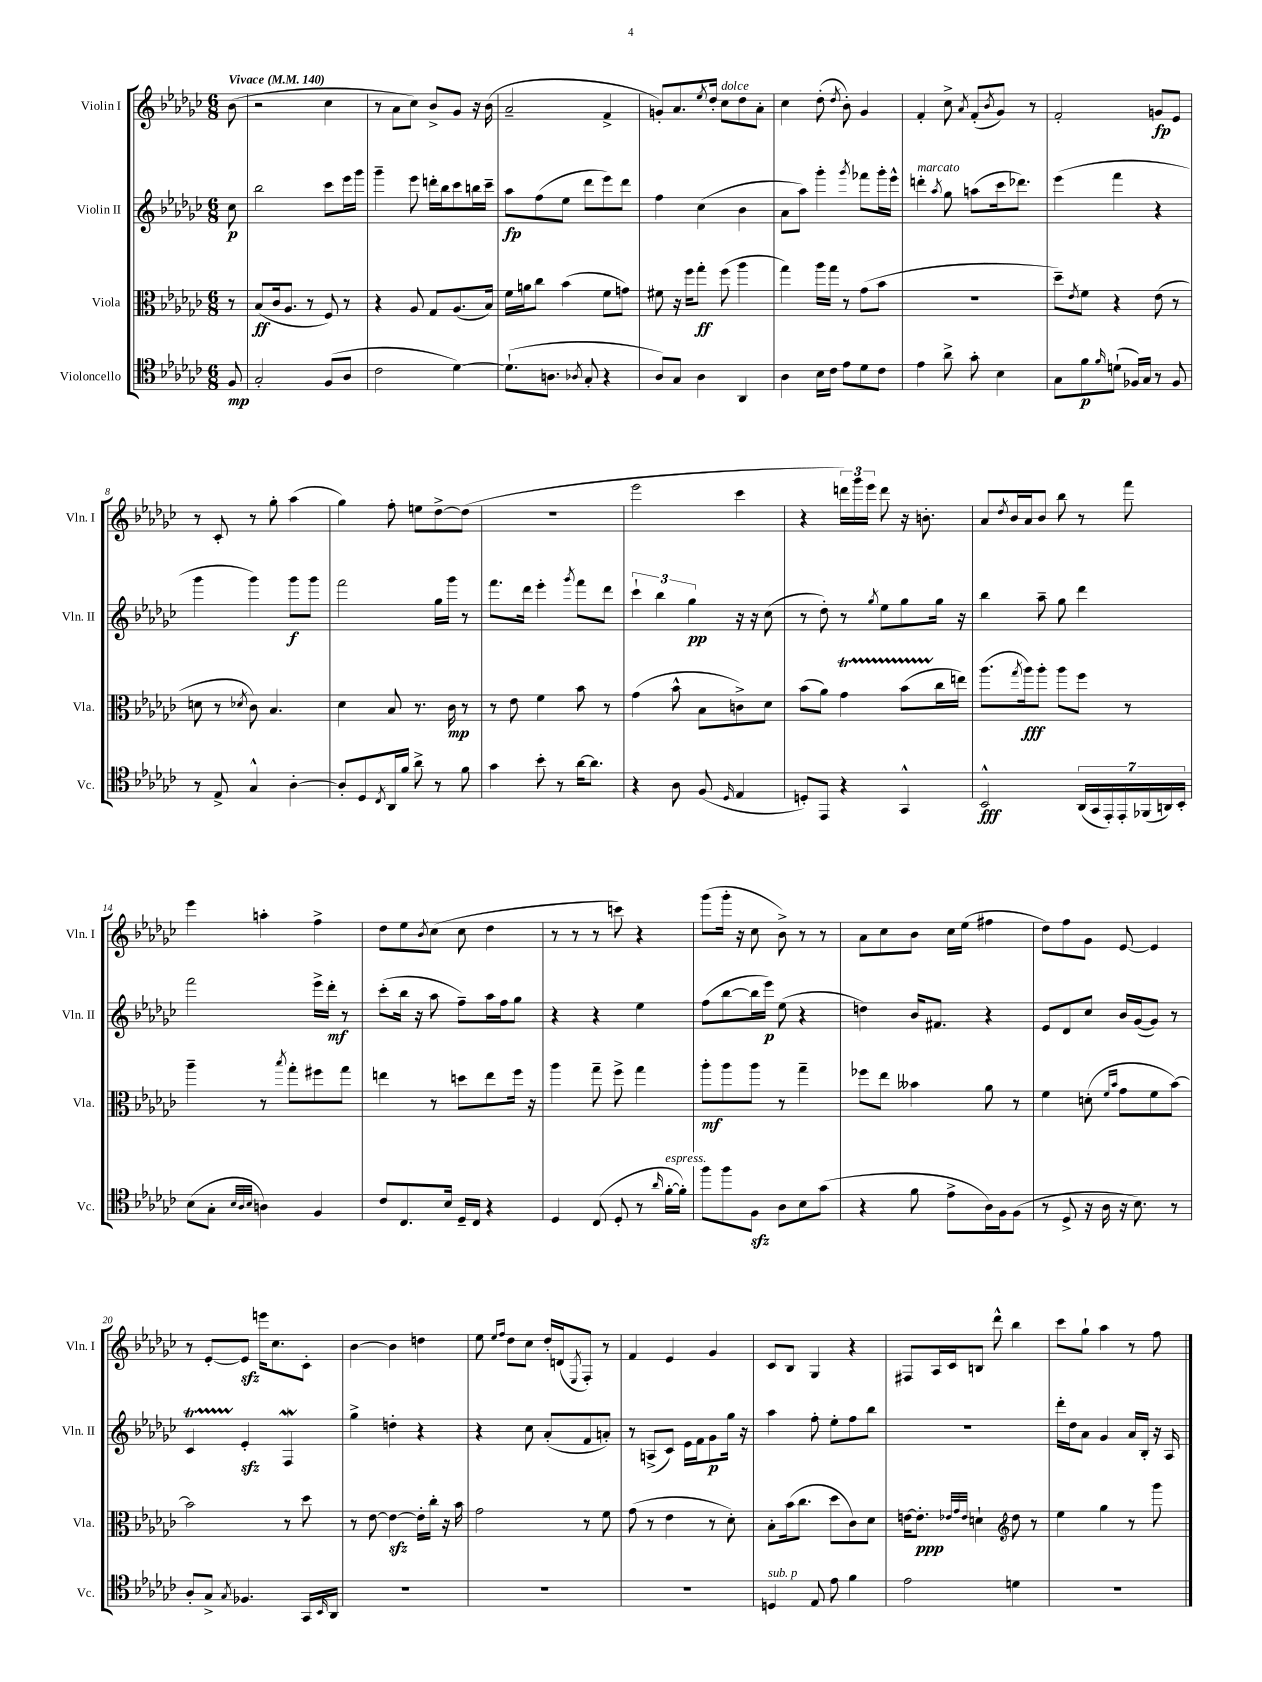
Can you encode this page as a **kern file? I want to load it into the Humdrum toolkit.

**kern	**kern	**kern	**kern
*staff4	*staff3	*staff2	*staff1
*clefC4	*clefC3	*clefG2	*clefG2
*k[b-e-a-d-g-c-]	*k[b-e-a-d-g-c-]	*k[b-e-a-d-g-c-]	*k[b-e-a-d-g-c-]
*M6/8	*M6/8	*M6/8	*M6/8
*MM140	*MM140	*MM140	*MM140
8F/	8r	8cc-\	(8b-\
=	=	=	=
2G-'/	(8B-/L	2bb-\	2r
.	16c-/k	.	.
.	8.A-/J	.	.
.	8r	.	.
(8F/L	8F/)	8ccc-\L	4cc-\
8A-/J	8r	16eee-\L	.
.	.	16ggg-\JJ	.
=	=	=	=
2c-\	4r	4ggg-~\	8r
.	.	.	8a-\L
.	8A-/	8eee-\	8cc-\J)
.	8G-/L	16ddd'\LL	8b-^/L
.	.	16bb-\J	.
[4d-\)	(8.A-/	8ccc-\	8g-/J
.	.	16bb\L	16r
.	16B-/Jk)	16ccc-~\JJ	(16b-\
=	=	=	=
(8.d-`\]L	16f\LL	8aa-\L	2a-~/
.	16a\J	.	.
.	8cc-\J	(8ff\	.
8.A\J	.	.	.
.	(4b-\	8ee-\J	.
8qA-/	.	.	.
8G-'/	.	8ddd-\L	.
4r	8f\L	8eee-\)	4f^/
.	8g\J)	8ddd-\J	.
=	=	=	=
8A-/L)	8f#\	4ff\	8g'/L)
8G-/J	16r	.	8.a-/
.	16ff\LK	.	.
4A-\	8gg-'\J	(4cc-\	.
.	.	.	8qee-/
.	.	.	16dd-'/Jk
.	(8ff\	.	8cc-\L
4AA-/	4aa-\	4b-\	8dd-\
.	.	.	8a-'\J
=	=	=	=
4A-\	4gg-\)	8a-\L	4cc-\
.	.	8aa-\J)	.
16B-\LL	16aa-\LL	4ggg-'\	(8dd-'\
16c-\JJ	16gg-\JJ	.	.
.	.	.	8qdd-/
8e-\L	8r	.	8b-'\)
.	.	8qggg-/	.
8d-\	(8g-\L	8fff-\L	4g-/
8c-\J	8b-\J	16ggg-'\L	.
.	.	16eee-^^\JJ	.
=	=	=	=
4e-\	2.r	4ddd'\	4f'/
.	.	8qaa-/	.
8a-^\	.	8gg-\	8cc-^\
.	.	.	8qa-/
8g-'\	.	(8aa\L	(8f'/L
.	.	.	8qb-/
4B-\	.	16ccc-\k	8g-/J)
.	.	8.ddd-\J)	.
.	.	.	8r
=	=	=	=
8G-\L	8dd-~\L)	(4eee-\	2f'/
.	8qe-/	.	.
8f\	8f\J	.	.
16qqf/	.	.	.
(8d`\J	4r	4fff\	.
16F-/LL)	.	.	.
16G-/JJ	.	.	.
8r	(8e-\	4r	8g/L
8F-/	8r	.	8e-/J
=	=	=	=
8r	8d\	4ggg-\	8r
8E-^/	8r	.	8c-'/
.	8qd-/	.	.
4G-^^/	8c-\)	4ggg-\)	8r
.	4.B-/	.	8gg-'\
[4A-'\	.	8ggg-\L	(4aa-\
.	.	8ggg-\J	.
=	=	=	=
8A-'/]L	4d-\	2fff\	4gg-\)
8D-/	.	.	.
8qC-/	.	.	.
16AA-/L	8B-/	.	8ff'\
16f/JJ	.	.	.
8a-^\	8.r	.	8ee\L
8r	.	16gg-\LL	[8dd-^\
.	16c-\	16ggg-\JJ	.
8f\	8r	8r	(8dd-\]J
=	=	=	=
4g-\	8r	8.fff\L	2.r
.	8e-\	.	.
.	.	16ddd-\Jk	.
8b-'\	4f\	4eee-'\	.
8r	.	.	.
.	.	8qggg-/	.
[16a-\LK	8b-\	8fff\L	.
8.a-\]J	.	.	.
.	8r	8ddd-\J	.
=	=	=	=
4r	(4g-\	6ccc-`\	2eee-\
.	.	6bb-\	.
8A-\	8b-^^\	.	.
.	.	6gg-\	.
(8F/	8B-\L	.	.
16qqD-/	.	.	.
4E-/	8c^\)	16r	4ccc-\
.	.	16r	.
.	8d-\J	(8cc-\	.
=	=	=	=
8D'/L)	(8b-\L	8r	4r
8EE-/J	8a-\J)	8dd-'\)	.
4r	4g-\	8r	24ddd\LL)
.	.	.	24ggg-\
.	.	.	24eee-\JJ
.	.	8qgg-/	.
.	.	8ee-\L	8ddd\
4GG-^^/	(8b-\L	8gg-\	16r
.	.	.	8.b'\
.	16cc-\L	16gg-\Jk	.
.	16ee\JJ)	16r	.
=	=	=	=
2BB-^^/	(8.aa-\L	4bb-\	8a-/L
.	.	.	8qdd-/
.	.	.	16b-/L
.	8qgg-/	.	.
.	16aa-\k)	.	16a-/J
.	8aa-'\J	8aa-~\	8b-/J
.	8aa-\L	8gg-\	8bb-\
(28AA-/LL	8ff\J	4ddd-\	8r
28GG-/	.	.	.
28EE-'/)	.	.	.
28EE-'/	.	.	.
.	8r	.	8fff\
(28FF-/	.	.	.
28AA/)	.	.	.
28BB-'/JJ	.	.	.
=	=	=	=
(8B-\L	4aa-~\	2fff\	4eee-\
8G-'\J	.	.	.
32qqB-/LLL	.	.	.
32qqA-/	.	.	.
32qqB-/JJJ	.	.	.
4A\)	8r	.	4aa'\
.	8qbb-/	.	.
.	8gg-'\L	.	.
4F/	8ff#\	16eee-^\LL	4ff^\
.	.	16ddd-'\JJ	.
.	8gg-\J	8r	.
=	=	=	=
8c-/L	4ee\	(8ccc-'\L	8dd-\L
8.C-/	.	16bb-\Jk	8ee-\
.	.	16r	.
.	.	.	8qb-/
.	8r	8aa-\	(8cc-\J
16B-/Jk	.	.	.
16D-~/LL	8dd\L	8ff~\L)	8cc-\
16C-/JJ	.	.	.
4r	8ee\	16aa-\L	4dd-\
.	.	16ff\J	.
.	16ff\Jk	8gg-\J	.
.	16r	.	.
=	=	=	=
4D-/	4aa-\	4r	8r
.	.	.	8r
(8C-/	8gg-~\	4r	8r
8D-'/	8ff^\	.	8ccc\)
8r	4gg-\	4ee-\	4r
16qqa-/	.	.	.
[16f'\LL	.	.	.
16f'\]JJ)	.	.	.
=	=	=	=
8ff\L	8aa-'\L	(8ff\L	(8ggg-\L
8ff\	8aa-\	[8bb-\	16ggg-'\Jk
.	.	.	16r
8F\J	8aa-\J	16bb-\]L	8cc-\
.	.	16eee-\JJ)	.
8A-\L	8r	(8ee-\	8b-^\)
8B-\	4gg-~\	4r	8r
(8g-\J	.	.	8r
=	=	=	=
4r	8ff-\L	4dd\)	8a-\L
.	8ee-\J	.	8cc-\
8f\	4b--\	16b-/LK	8b-\J
.	.	8.f#/J	.
8e-^\L	.	.	16cc-\LL
.	.	.	(16ee-\JJ
16A-\L)	8a-\	4r	4ff#\
16F\J	.	.	.
(8F\J	8r	.	.
=	=	=	=
8r	4f\	8e-/L	8dd-\L)
8D-^/	.	8d-/	8ff\
16r	(8d'\	8cc-/J	8g-\J
16A-\	.	.	.
.	16qqf/LL	.	.
.	16qqb-/JJ	.	.
16r	8g-\L	16b-/LL	[8e-/
8.B-\)	.	([16g-/J	.
.	8f\	8g-/]J)	4e-/]
8r	[8b-\J)	8r	.
=	=	=	=
8A-'/L	2b-\]	4c-/	8r
8G-^/J	.	.	[8e-'/L
8qG-/	.	.	.
4.F-/	.	4e-'/	8e-/]J
.	.	.	16eee\LK
.	.	.	8.cc-\
.	8r	4F/	.
16GG-/LL	8dd-\	.	8c-'\J
16qqBB-/	.	.	.
16AA-/JJ	.	.	.
=	=	=	=
2.r	8r	4gg-^\	[4b-\
.	[8e-\	.	.
.	4e-\_	4dd'\	4b-\]
.	16e-'\]LL	4r	4dd\
.	16cc-'\JJ	.	.
.	16r	.	.
.	16b-\	.	.
=	=	=	=
2.r	2g-\	4r	8ee-\
.	.	.	16qqee-/LL
.	.	.	16qqff/JJ
.	.	.	8dd-\L
.	.	8cc-\	8cc-\J
.	.	(8a-'/L	16dd-'/LL
.	.	.	(16d/J
.	.	.	8qE-/
.	8r	8f/	8F'/J)
.	8f\	8a'/J)	8r
=	=	=	=
2.r	(8g-\	8r	4f/
.	8r	(8A^/L	.
.	4e-\	8c-/J)	4e-/
.	.	16e-\LL	.
.	.	16f\J	.
.	8r	8g-\	4g-/
.	8d-'\)	16gg-\Jk	.
.	.	16r	.
=	=	=	=
4D/	8B-'\L	4aa-\	8c-/L
.	(16b-\k	.	8B-/J
.	8.cc-\J	.	.
8E-/	.	8ff'\	4G-/
8e-\	8dd-\L	8ee-'\L	.
4f\	8c-\)	8ff\	4r
.	8d-\J	8bb-\J	.
=	=	=	=
2e-\	[16e\LK	2.r	8F#/L
.	8.e'\]J	.	.
.	.	.	16A-/L
.	.	.	16c-/J
.	32qqe-/LLL	.	.
.	32qqg-/	.	.
.	32qqe-/JJJ	.	.
.	4d`\	.	8B/J
.	.	.	8ddd-^^\
*	*clefG2	*	*
4d\	8dd-\	.	4bb-\
.	8r	.	.
=	=	=	=
2.r	4ee-\	16ddd-'\LL	8ccc-\L
.	.	16dd-\J	.
.	.	8a-\J	8gg-`\J
.	4gg-\	4g-/	4aa-\
.	8r	16a-/LL	8r
.	.	16B-'/JJ	.
.	8ggg-\	16r	8ff\
.	.	16A-/	.
==	==	==	==
*-	*-	*-	*-
